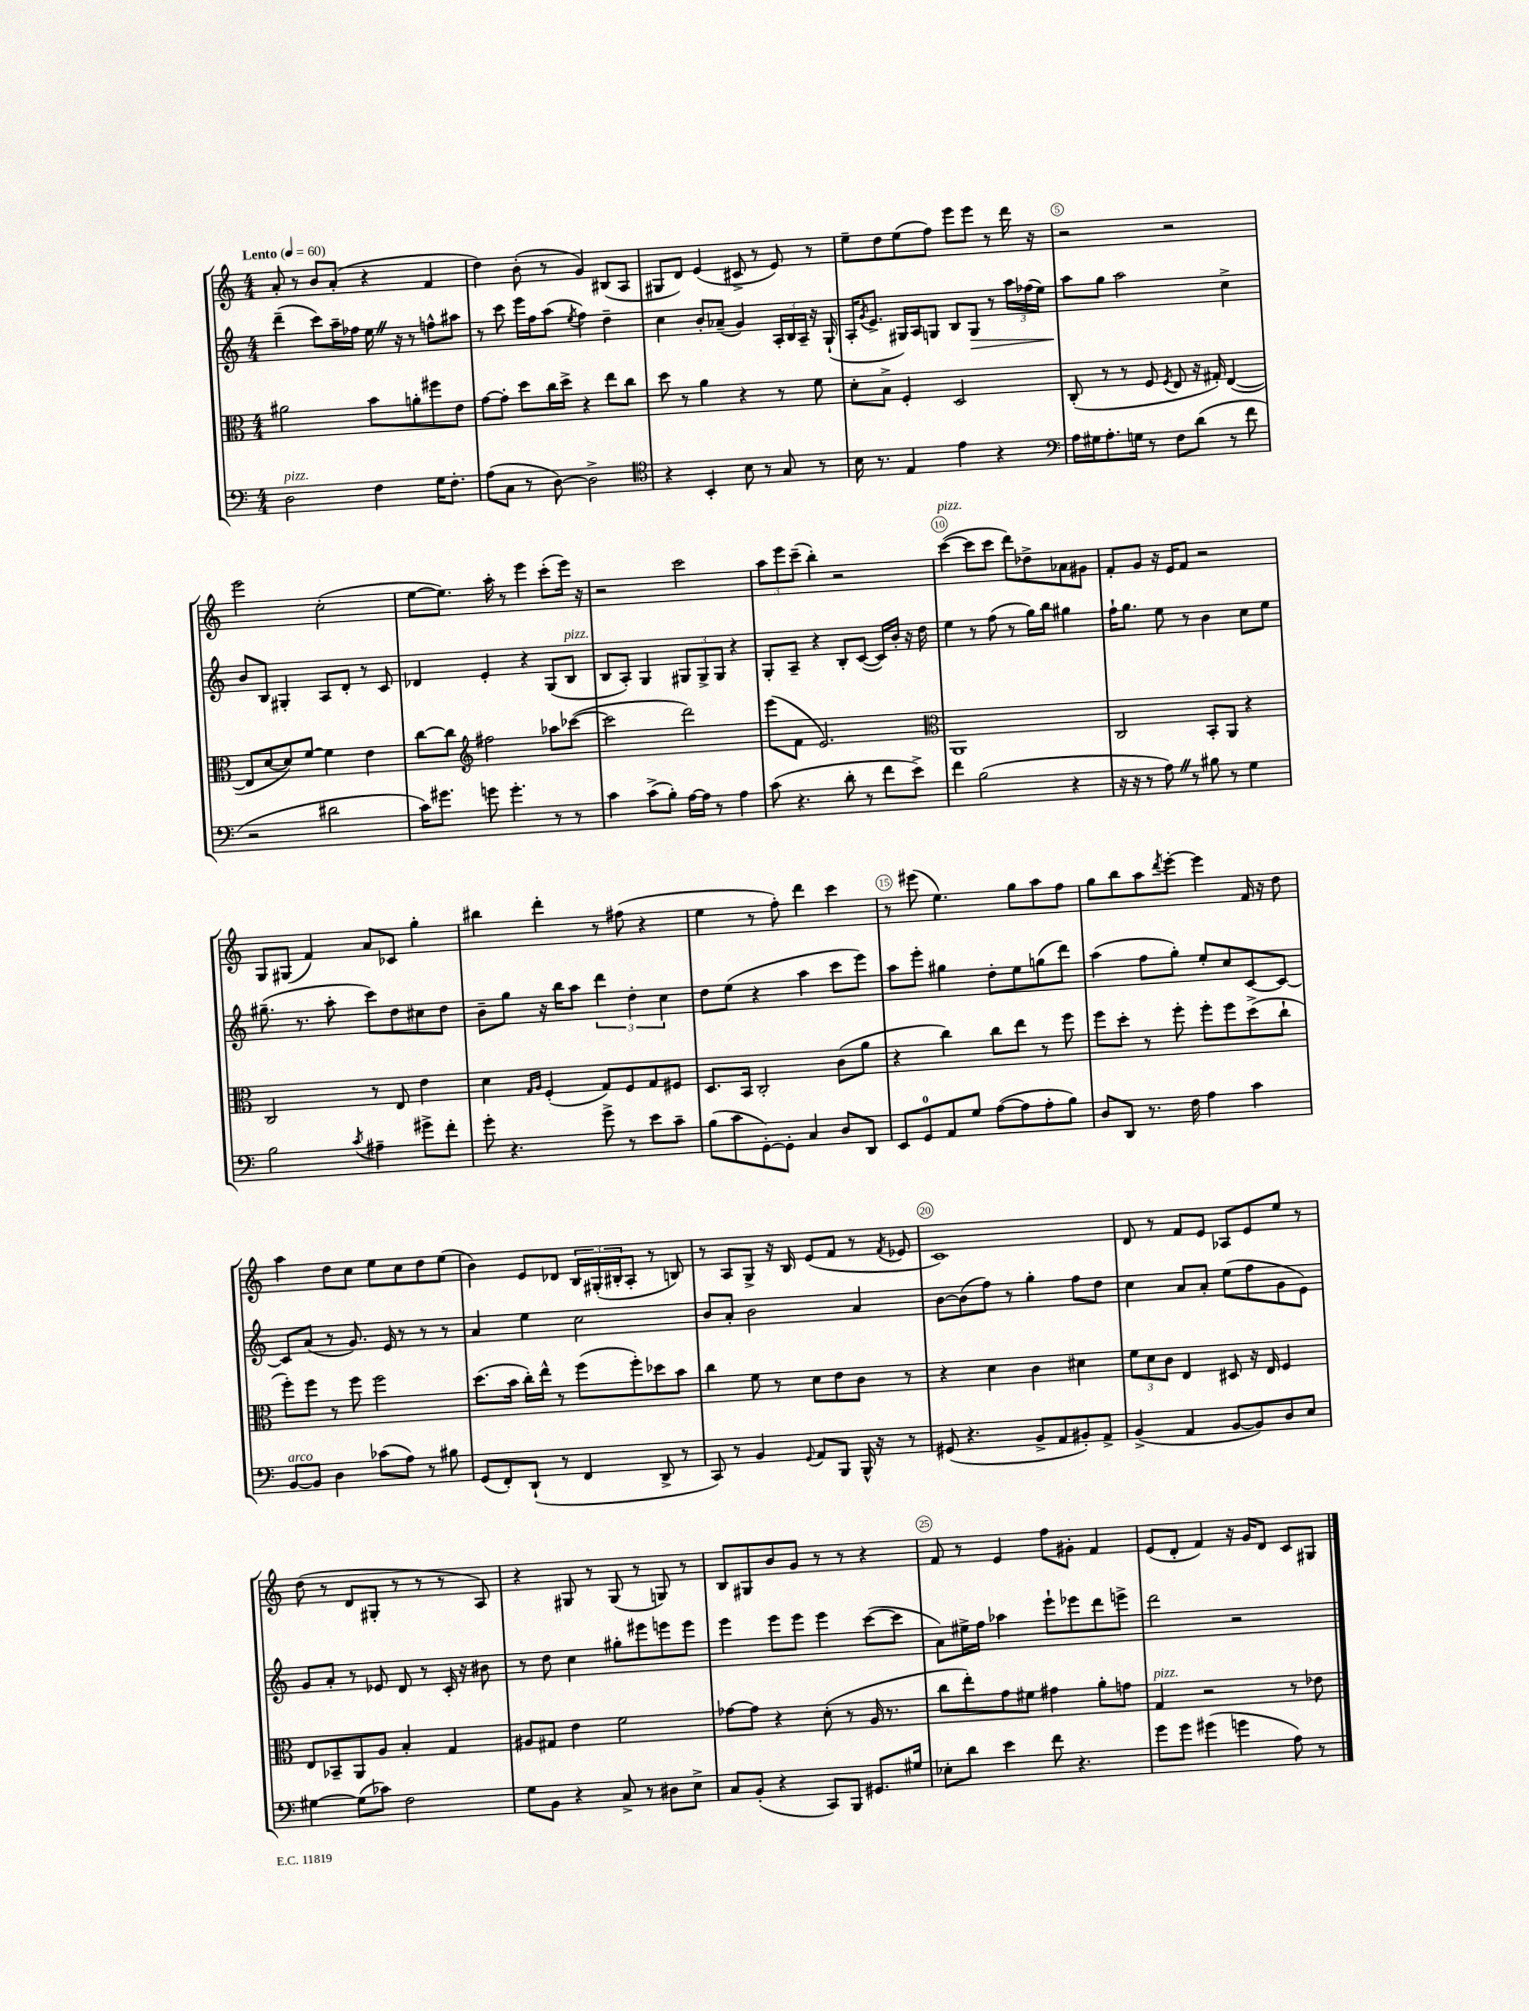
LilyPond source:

<<
\new StaffGroup <<
\new Staff = "s0" {
    \clef treble \key c \major \numericTimeSignature \time 4/4 \tempo "Lento" 4 = 60
    a'8-. r8 b'8 a'8-.( r4 f'4 |
    d''4) b'8-.( r8 g'4) bis8( a8 |
    gis8 d'8) e'4( cis'8-> r8 e'8) r8 |
    e''8-- d''8 e''8( f''8) e'''8 e'''8 r8 d'''16 r16 |
    r2 r2 |
    e'''2 c''2-.( |
    e''8~ e''8.) a''16-. r8 e'''4 c'''8-.( e'''16) r16 |
    r2 c'''2 |
    \tuplet 3/2 { a''8 e'''8 c'''8--( } b''4-.) r2 |
    c'''4~^\markup { \italic "pizz." }( c'''8 c'''8 d'''8) des''8-> aes'8 gis'8 |
    f'8-. g'8 r16 e'16 f'8 r2 |
    g8 gis8( f'4) a'8 ces'8 g''4-. |
    bis''4 d'''4-. r8 fis''8( r4 |
    e''4 r8 f''8-.) d'''4 c'''4 |
    r8 eis'''8( e''4.) g''8 a''8 f''8 |
    g''8 b''8 a''8 \acciaccatura { d'''8 } e'''8~-. e'''4 f'16 r16 d''8 |
    a''4 d''8 c''8 e''8 c''8 d''8 e''8( |
    b'4) e'8 des'8 \tuplet 3/2 { b16 gis16-.( bis16-. } a8-. r8 b8) |
    r8 a8 g8-> r16 b16 e'8( f'8 r8 \acciaccatura { f'8 } ees'8 |
    c'1) |
    d'8 r8 f'8 e'8 aes8 e'8 e''8 r8 |
    d''8( r8 d'8 gis8-. r8 r8 r8 a8) |
    r4 gis8 r8 gis8( r8 g8) r8 |
    b8 gis8 b'8 g'8 r8 r8 r4 |
    f'8 r8 e'4 f''8 gis'8-. f'4 |
    e'8( d'8-. f'4) r16 g'16 d'8 c'8 gis8 \bar "|." |
}
\new Staff = "s1" {
    \clef treble \key c \major \numericTimeSignature \time 4/4
    d'''4--( c'''8) a''16-- fes''16 e''16 \once \override BreathingSign.text = \markup { \musicglyph "scripts.caesura.straight" } \breathe r16 r8 f''8-^ ais''8 |
    r8 c'''8 e'''16 f''16 a''8( \acciaccatura { e''8 } f''4) d''4-- |
    c''4 b'8-. aes'8--( g'4) \tuplet 3/2 { a16-. b16 a16-- } r16 g16-!( |
    a16-. \acciaccatura { g'8 } e'8.-> gis16) a16 g8 b8 g8\> r8 \tuplet 3/2 { a''16 fes''16( e''16) } |
    a''8\! g''8 a''2 c''4-> |
    b'8 b8 gis4-. a8 d'8-. r8 c'8 |
    des'4 e'4-. r4 g8( b8^\markup { \italic "pizz." } |
    b8 a8-.) g4 \tuplet 3/2 { gis8 gis8-> gis8 } r4 |
    g8-. a8-- r4 b8-. c'8~( c'16) b'16-. r16 d''16 |
    e''4 r8 f''8( r8 g''16) b''16 gis''4 |
    f''16-! g''8. e''8 r8 b'4 c''8 e''8 |
    gis''8.--( r8. a''8-. c'''8) d''8 cis''8 d''8 |
    b'8-- g''8 r16 b''16 a''8 \tuplet 3/2 { d'''4 d''4-. c''4 } |
    d''8 e''8( r4 a''4 c'''8 e'''8) |
    a''8 e'''8-. gis''4 d''8-. e''8 g''8( d'''8) |
    a''4( f''8 g''8-.) e''8-. c''8 c'8~ c'8~ |
    c'8 a'8( r8 g'8.) e'16 r8 r8 r8 |
    a'4 e''4 c''2 |
    b'8 a'8-. b'2 a'4 |
    b'8~ b'8( f''8) r8 g''4-. f''8 d''8 |
    c''4 a'8 a'8-. e''8( f''8 g'8 e'8) |
    g'8 a'8-. r8 ees'8 d'8 r8 c'16-. r16 bis'8 |
    r8 d''8 c''4 gis''8-. eis'''8 e'''8 e'''8 |
    e'''4 e'''8 e'''8 e'''4 c'''8~( c'''8 |
    a'8) eis''16-> f''16 aes''4 e'''8-! ees'''8 d'''8 e'''8-> |
    d'''2 r2 \bar "|." |
}
\new Staff = "s2" {
    \clef alto \key c \major \numericTimeSignature \time 4/4
    ais'2 b'8 a'8-. fis''8 e'8 |
    g'8~ g'8-. d''8 c''16 d''16-> r4 e''8 c''8 |
    d''8 r8 a'4 r4 r8 f'8 |
    d'8-. b8-> f4-. d2 |
    c8-.( r8 r8 f8 \acciaccatura { f8 } e8 r16 gis16-.) e4~( |
    e8 d'8~ d'8) f'8~ f'4 e'4 |
    c''8~ c''8 \clef treble fis''2 aes''8 ces'''8~( |
    ces'''2 d'''2) |
    e'''8( f'8 e'2.) |
    \clef alto a,1 |
    c2 b,8-. a,8 r4 |
    c2 r8 e8 e'4 |
    d'4 \grace { g16 a16 } f4-.( g8) f8 g8 fis8 |
    d8. b,16 c2-. c'8( a'8 |
    r4 c''4) c''8 e''8 r8 f''8 |
    f''8 d''8-. r8 f''8-. f''8-. f''8 d''8->( c''8-! |
    f''8-.) f''8 r8 f''8 f''2 |
    d''8.( b'16 c''16-.) e''16-^ r8 f''8( f''8-.) des''8 b'8 |
    c''4 f'8 r8 d'8 e'8 c'8 r8 |
    r4 d'4 c'4 dis'4 |
    \tuplet 3/2 { f'8 d'8 c'8 } e4 dis8 r16 e16 f4 |
    e8 bes,8-- a,8 a8 b4-. g4 |
    ais8 gis8 e'4 f'2 |
    ges'8~ ges'8 r4 d'8-.( r8 a16 r8. |
    c''8 e''8-.) g'8 fis'8 gis'4 a'8-. g'8 |
    g4^\markup { \italic "pizz." } r2 r8 ees'8 \bar "|." |
}
\new Staff = "s3" {
    \clef bass \key c \major \numericTimeSignature \time 4/4
    d2^\markup { \italic "pizz." } f4 g16 f8.-. |
    a8( c8 r8 d8~) d2-> |
    \clef tenor r4 b,4-. b8 r8 g8 r8 |
    b16 r8. e4 e'4 r4 |
    \clef bass a16 gis16 a8.-. g16 r8 f8 d'8( r8 f'8 |
    r2 dis'2 |
    c'16) gis'8. g'8 g'4.-. r8 r8 |
    c'4 c'8->( b8-.) a16~ a16 r8 a4 |
    c'8( r4. d'8-. r8 f'8 e'8->) |
    f'4 b2( r4 |
    r16 r16 r8 a8) \once \override BreathingSign.text = \markup { \musicglyph "scripts.caesura.straight" } \breathe r8 bis8 r8 g4 |
    b2 \acciaccatura { c'8 } ais4-- gis'8-> f'8-. |
    g'8-. r4. g'8-> r8 e'8 c'8-- |
    b8( c'8 g,8~-.) g,8-. c4 d8 d,8 |
    e,8 g,8-0 a,8 g8 a8~( a8 a8-. b8) |
    d8 d,8 r8. f16 a4 c'4 |
    b,8~^\markup { \italic "arco" } b,8 d4 ces'8( a8) r8 bis8 |
    g,8( f,8-.) d,8-!( r8 f,4 d,8-> r8 |
    c,8) r8 b,4 \appoggiatura { g,8 } a,8 b,,8 b,,16-^ r16 r8 |
    gis,8( r4. b,8-> a,8 bis,8-.) a,8-> |
    b,4->( a,4 b,8~ b,8) d8 e8 |
    gis4~ gis8( ces'8) f2 |
    g8 b,8 r4 c8-> r8 dis8 e8-> |
    c8 b,8-.( r4 c,8) b,,8 gis,8. gis16 |
    ees8-. d'8 e'4 f'8 r4. |
    g'8 g'8 gis'4( g'4 a8) r8 \bar "|." |
}
>>
>>
\layout { \context { \Score \override BarNumber.break-visibility = ##(#f #t #t) barNumberVisibility = #(every-nth-bar-number-visible 5) \override BarNumber.stencil = #(make-stencil-circler 0.1 0.3 ly:text-interface::print) } }
